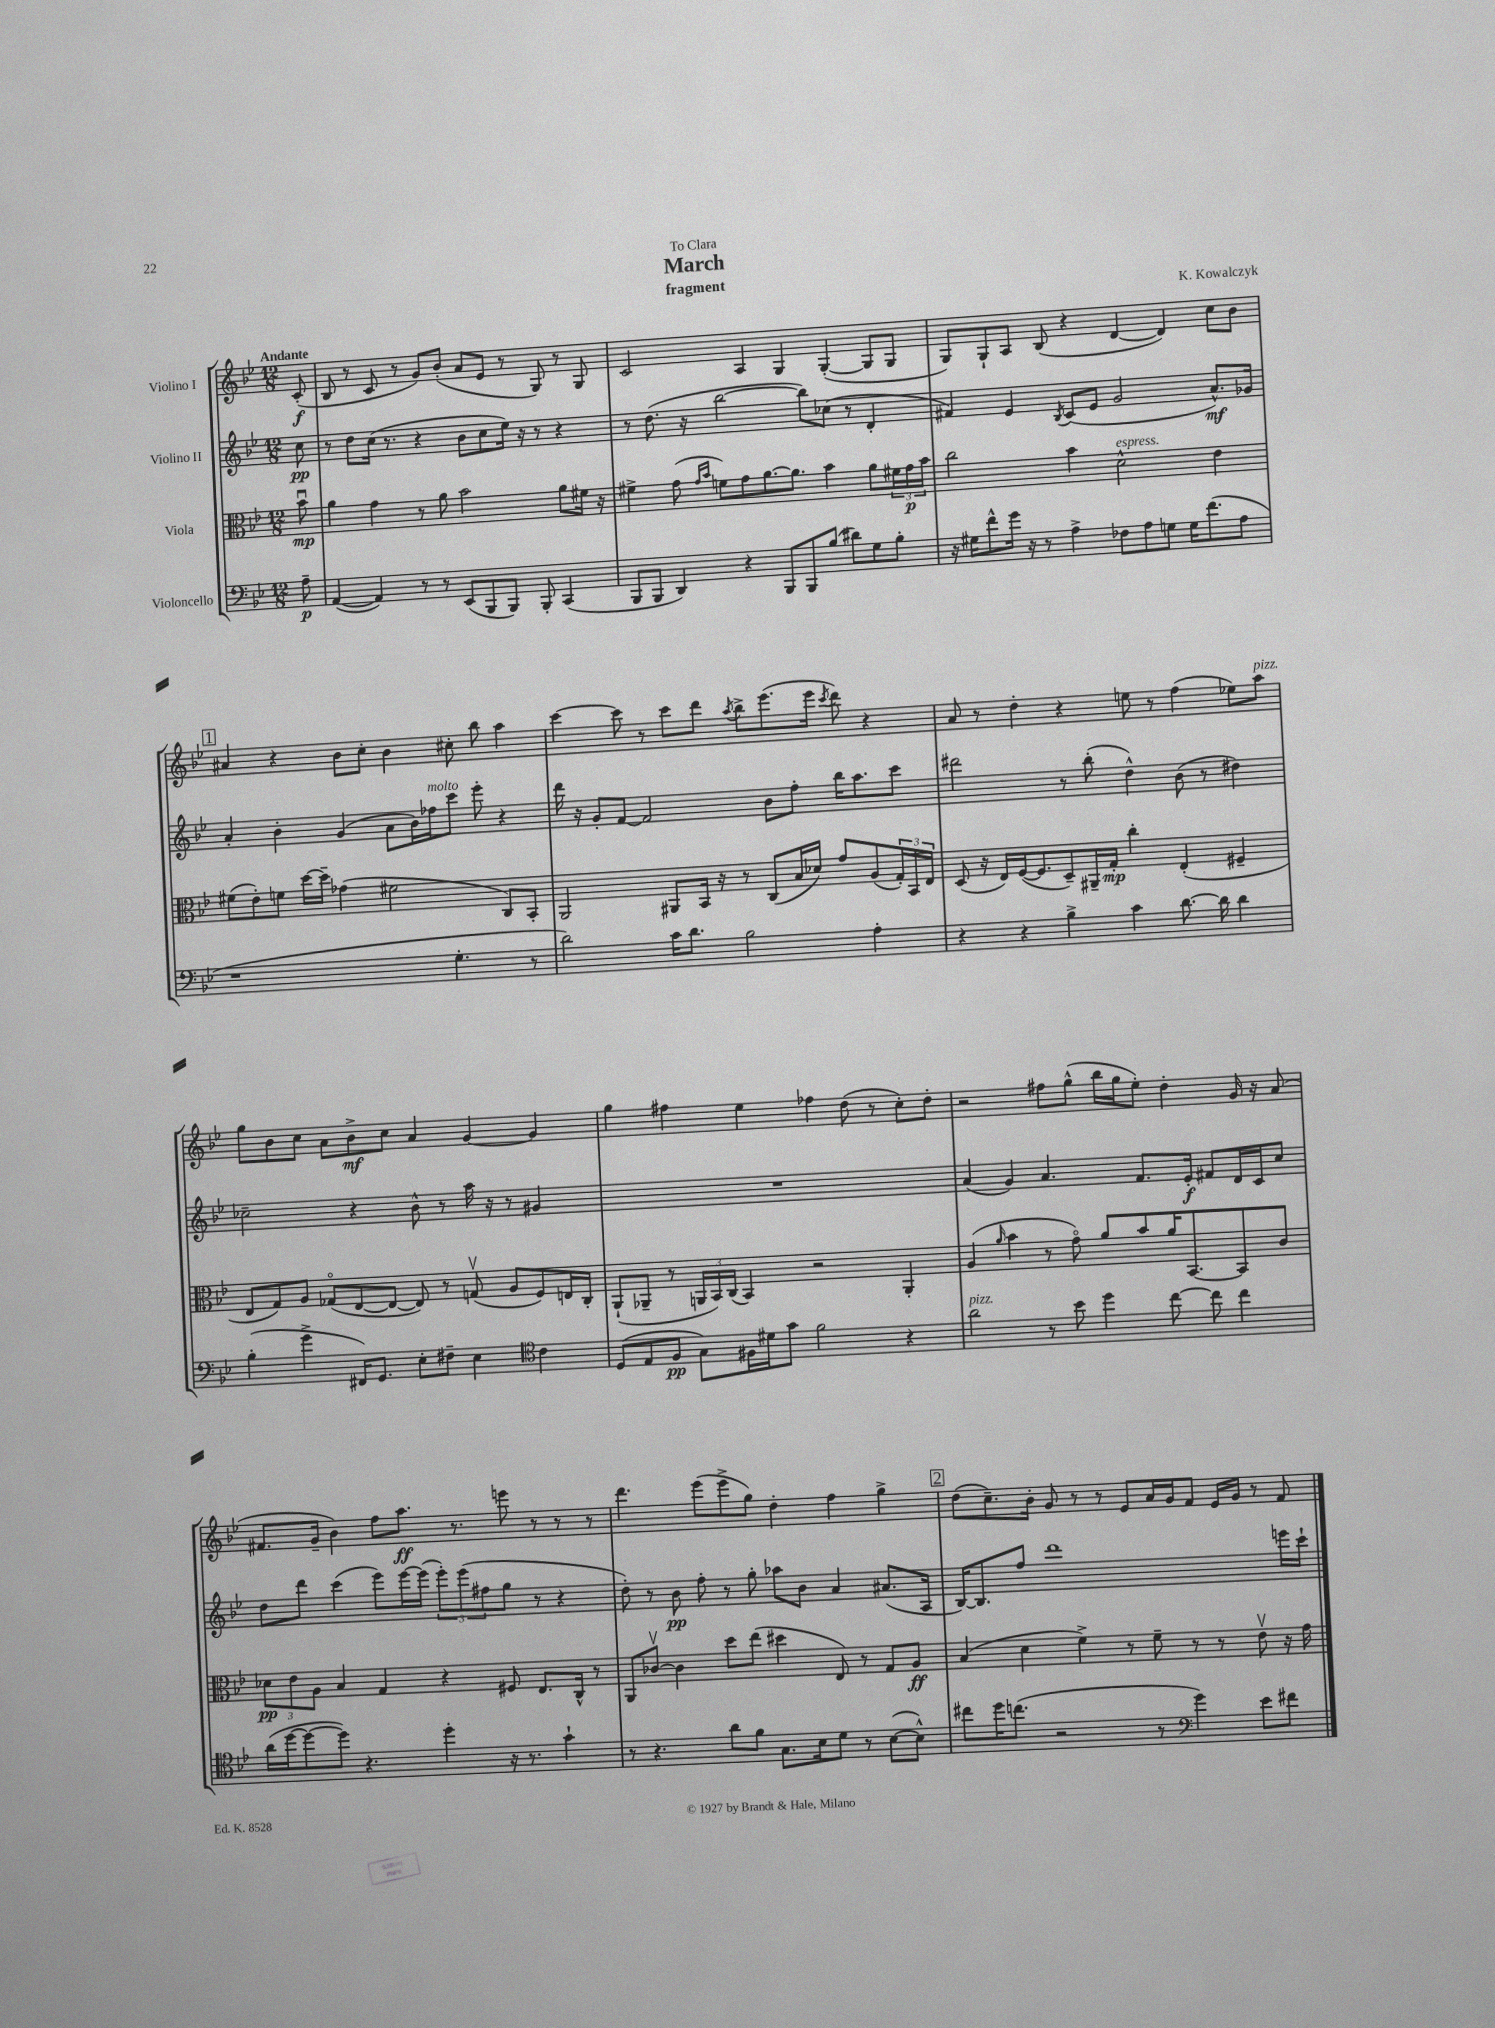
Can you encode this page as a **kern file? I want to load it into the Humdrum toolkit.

**kern	**kern	**kern	**kern
*staff4	*staff3	*staff2	*staff1
*clefF4	*clefC3	*clefG2	*clefG2
*k[b-e-]	*k[b-e-]	*k[b-e-]	*k[b-e-]
*M12/8	*M12/8	*M12/8	*M12/8
8A~	8b-u	8cc	(8c'
=	=	=	=
([4AA	4a	8r	8B-
.	.	8dd	8r
4AA])	4g	(16cc	8c
.	.	8.r	.
.	.	.	8r
8r	8r	4r	8g)
8r	8a	.	(8b-'
(8EE-	2b-	8b-	8a
8BBB-	.	8cc	8e-
8BBB-)	.	16ee-)	8r
.	.	16r	.
8BBB-'	.	8r	8G)
(4CC	8a	4r	8r
.	16f#	.	8G
.	16r	.	.
=	=	=	=
8BBB-	4f#^	8r	2c
8BBB-	.	(8.dd	.
4DD)	(8g	.	.
.	.	16r	.
.	16qqg	.	.
.	16qqb-	.	.
.	8f)	[2bb-	.
4r	8g	.	4A
.	[8.a	.	.
8BBB-	.	.	4G
.	8.a]	.	.
8BBB-	.	8bb-])	.
(8B-	4b-	(8cc-	([4G'
8d#)	.	8r	.
8G	8a	4d'	8G]
8B-'	24f#	.	8G
.	24g	.	.
.	24b-	.	.
=	=	=	=
16r	2cc	4f#)	8G)
16G#	.	.	.
8f^^	.	.	8G`
16g	.	4e-	8A
16r	.	.	.
8r	.	.	(8B-
.	.	8qB-	.
4A^	4b-	(8c	4r
.	.	8e-	.
8F-	2d^^	2g	[4d
8A	.	.	.
8G	.	.	4d])
16G	.	.	.
(8.f	.	.	.
.	4e-	8.a^^)	8cc
8A	.	.	8b-
.	.	16g-	.
=	=	=	=
1r	(8f#	4a'	4a#
.	8e-')	.	.
.	8f	4b-'	4r
.	[16dd	.	.
.	16dd~]	.	.
.	(4g-	(4g	8b-
.	.	.	8cc'
.	2f#	8a	4b-
.	.	16b-)	.
.	.	16ff-	.
4.G'	.	8ccc	8cc#'
.	.	8eee-'	8bb-
.	8C)	4r	4aa
8r	8BB-'	.	.
=	=	=	=
2d)	2AA	16ddd	[4ccc
.	.	16r	.
.	.	8g'	.
.	.	[8f	8ccc]
.	.	2f]	8r
16c	8AA#	.	8ccc
8.d	.	.	.
.	16BB-	.	8ddd
.	16r	.	.
.	.	.	8qaa
2B-	8r	.	8bb-^
.	(8C	8b-	(8.eee-
.	16B-	8ff'	.
.	16d-)	.	16eee-
.	.	.	8qccc
.	8g	16bb-	8ddd)
.	.	8.aa	.
4A'	(8A	.	4r
.	24G')	8ccc	.
.	24BB-	.	.
.	24E-	.	.
=	=	=	=
4r	(8D	2ddd#	8a
.	16r	.	8r
.	16E-)	.	.
4r	([16F	.	4dd'
.	8.F]	.	.
4B-^	8D~)	8r	4r
.	16AA#~	(8bb-'	.
.	16G'	.	.
4c	4cc'	4dd^^)	8ee
.	.	.	8r
[8.d	(4E-'	(8b-	(4ff
.	.	8r	.
16d]	.	.	.
4d	4F#~	4dd#)	8ee-)
.	.	.	8aa
=	=	=	=
(4B-'	8E-	2cc-~	8gg
.	8G)	.	8b-
4g^	8A	.	8cc
.	(8G-o	.	8a
16FF#)	[8E-	4r	8b-^
8.GG	.	.	.
.	8E-_	.	8cc
8E-'	8E-])	8b-^^	4a
8F#~	8r	8r	.
4E-	(8Gv	16aa	[4g
.	.	16r	.
.	8A	8r	.
*clefC4	*	*	*
4c	8F)	4g#	4g]
.	16E	.	.
.	16C'	.	.
=	=	=	=
(8D	(8AA`	1.r	4gg
8E-	8AA-~	.	.
8F	8r	.	4ff#
8G)	24AA	.	.
.	24BB-)	.	.
.	(24C	.	.
16F#	4BB-)	.	4ee-
16d#	.	.	.
8g	.	.	.
2f	2r	.	4ff-
.	.	.	(8dd
.	.	.	8r
4r	4AA'	.	8cc')
.	.	.	8dd'
=	=	=	=
2a	(4A	(4a	2r
.	16qqa	.	.
.	4b-	4g)	.
8r	8r	4.a	8ff#
8b-	8go)	.	(8gg^^
4dd	8a	.	16bb-
.	.	.	16gg
.	8b-	8.f	8ee-')
[8cc	16a	.	4dd'
.	[8.BB-	16e-'	.
8cc]	.	8f#	.
4cc	8BB-]	16d	16g
.	.	16c	16r
.	8c	8cc	(8a
=	=	=	=
(16a	12d-	8dd	8.f#
[16dd	.	.	.
.	12e-	.	.
8dd_	.	8ddd	.
.	12A	.	.
.	.	.	16g~
8dd])	4B-	(4ccc	4b-)
4.r	.	.	.
.	4G	8eee-)	8ff
.	.	[16eee-	8.aa
.	.	(16eee-]	.
4dd'	4r	12eee-')	.
.	.	.	8.r
.	.	(12eee-	.
.	.	12ff#	.
16r	8F#	8gg	8eee
8.r	.	.	.
.	8.E-	8r	8r
4g`	.	4r	8r
.	16C^^	.	.
.	8r	.	8r
=	=	=	=
8r	8AA	8dd')	4.ddd
4.r	[8c-v	8r	.
.	4c-]	8b-	.
.	.	8ff'	(8eee-
8a	8dd	8r	8eee-^
8f	(8ee-	8gg'	8gg)
8.G	4dd#	8aa-	4dd'
.	.	8b-	.
16B-	.	.	.
8d	8E-)	4a	4ff
8r	8r	.	.
([8B-	8G	(8.a#	4gg^
8B-^^])	8A	.	.
.	.	16A	.
=	=	=	=
8cc#	(4B-	[16B-)	(8dd
.	.	8.B-]	.
16dd	.	.	8.cc~)
(8.cc	.	.	.
.	4d	8ff	.
.	.	.	16b-'
2r	.	1ddd	8g
.	4f^)	.	8r
.	.	.	8r
.	8r	.	8e-
8r	8f~	.	16a
.	.	.	16g
*clefF4	*	*	*
4g)	8r	.	8f
.	8r	.	16e-
.	.	.	16g
8e-	8e-v	.	8r
8f#	16r	16eee	8f
.	16g	16ccc`	.
==	==	==	==
*-	*-	*-	*-
